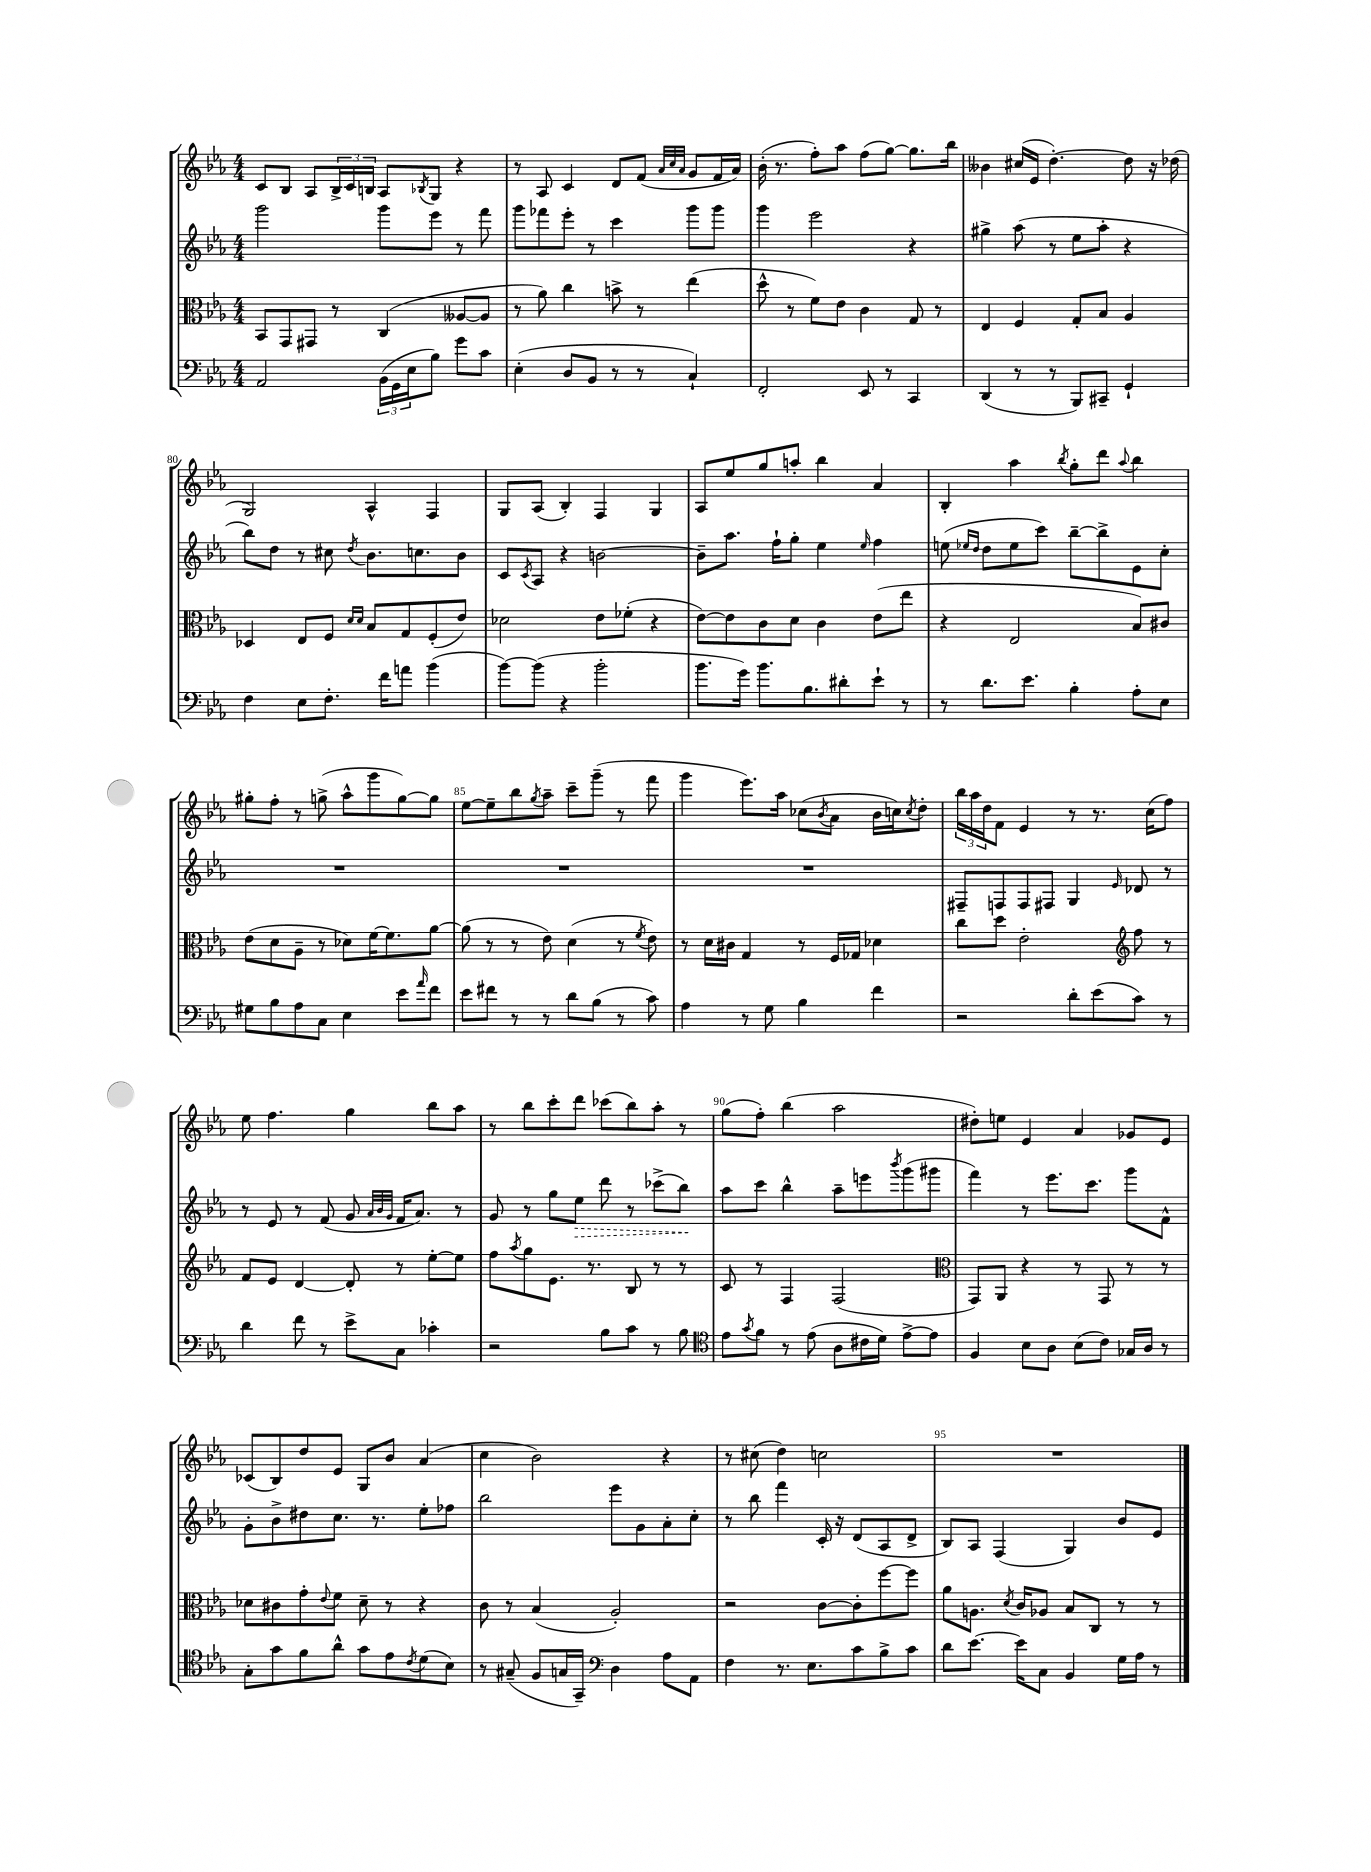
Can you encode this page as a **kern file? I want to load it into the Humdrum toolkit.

**kern	**kern	**kern	**kern
*staff4	*staff3	*staff2	*staff1
*clefF4	*clefC3	*clefG2	*clefG2
*k[b-e-a-]	*k[b-e-a-]	*k[b-e-a-]	*k[b-e-a-]
*M4/4	*M4/4	*M4/4	*M4/4
2AA-/	8BB-/L	2ggg\	8c/L
.	8GG/	.	8B-/J
.	8GG#/J	.	8A-/L
.	8r	.	24B-^/L
.	.	.	24c/
.	.	.	24B/JJ
(24BB-\LL	(4C/	8ggg\L	8A-/L
24GG\	.	.	.
24E-\J	.	.	.
.	.	.	8qB-/
8B-\J)	.	8eee-\J	8G/J
8g\L	[8A--/L	8r	4r
8c\J	8A--/]J	8fff\	.
=	=	=	=
(4E-'\	8r	8ggg\L	8r
.	8a-\)	8fff-\	8A-/
8D/L	4cc\	8eee-'\J	4c/
8BB-/J	.	8r	.
8r	8b^\	4ccc\	8d/L
8r	8r	.	(8f/J
.	.	.	32qqa-/LLL
.	.	.	32qqcc/
.	.	.	32qqa-/JJJ
4C`/)	(4ee-\	8ggg\L	8g/L
.	.	8ggg\J	16f/L
.	.	.	16a-/JJ)
=	=	=	=
2FF'/	8dd^^\	4ggg\	(16b-'\
.	.	.	8.r
.	8r	.	.
.	8f\L)	2eee-\	8ff'\L)
.	8e-\J	.	8aa-\J
8EE-/	4c\	.	(8ff\L
8r	.	.	[8gg\J)
4CC/	8G/	4r	8.gg\]L
.	8r	.	.
.	.	.	16bb-\Jk
=	=	=	=
(4DD/	4E-/	4gg#^\	4b--\
8r	4F/	(8aa-\	(16cc#/LL
.	.	.	16e-/JJ
8r	.	8r	[4.dd'\)
8BBB-/L)	8G'/L	8ee-\L	.
8CC#~/J	8B-/J	8aa-'\J	.
4GG`/	4A-/	4r	8dd\]
.	.	.	16r
.	.	.	(16dd-\
=	=	=	=
4F\	4D-/	8bb-\L)	2G/)
.	.	8dd\J	.
8E-\L	8E-/L	8r	.
8.F'\J	8F/J	8cc#\	.
.	16qqd/LL	.	.
.	16qqd/JJ	8qdd/	.
.	8B-/L	8.b-\L	4A-^^/
16f\LK	.	.	.
8a\J	8G/	.	.
.	.	8.cc\	.
(4b-\	(8F'/	.	4F/
.	8e-/J)	8b-\J	.
=	=	=	=
[8b-\L)	2d-\	8c/L	8G/L
.	.	8qc/	.
(8b-\]J	.	8A-/J	(8A-/J
4r	.	4r	4B-'/)
2b-'\	8e-\L	[2b\	4F/
.	(8f-'\J	.	.
.	4r	.	4G/
=	=	=	=
8.b-\L	[8e-\L)	8b~\]L	8A-/L
.	8e-\]	8.aa-\J	8ee-/
16g\Jk)	.	.	.
8.b-\L	8c\	.	8gg/
.	.	16ff`\LK	.
.	8d\J	8gg'\J	8aa'/J
8.B-\	.	.	.
.	4c\	4ee-\	4bb-\
8d#'\	.	.	.
.	.	16qqee-/	.
8e-`\J	(8e-\L	4ff\	4a-/
8r	8ee-\J	.	.
=	=	=	=
8r	4r	(8ee\	4B-'/
.	.	16qqee-/LL	.
.	.	16qqdd/JJ	.
8.d\L	.	8dd\L	.
.	2E-/	8ee-\	4aa-\
8.e-\J	.	.	.
.	.	8ccc\J)	.
.	.	.	8qbb-/
4B-'\	.	[8bb-~\L	8gg'\L
.	.	8bb-^\]	8ddd\J
.	.	.	8qqaa-/
8A-'\L	8B-/L)	8e-\	4bb-\
8E-\J	8c#/J	8cc'\J	.
=	=	=	=
8G#\L	(8e-\L	1r	8gg#'\L
8B-\	8d\	.	8ff'\J
8A-\	8A-~\J	.	8r
8C\J	8r	.	(8gg^\
4E-\	8d-\L)	.	8aa-^^\L
.	[16f\K	.	8ggg\
.	8.f\]	.	.
8e-\L	.	.	[8gg\)
16qqa-/	.	.	.
8f\J	[8a-\J	.	8gg\]J
=	=	=	=
8e-\L	(8a-\]	1r	[8ee-\L
8f#\J	8r	.	8ee-~\]
8r	8r	.	8bb-\
.	.	.	8qgg/
8r	8e-\)	.	8aa-~\J
8d\L	(4d\	.	8ccc~\L
(8B-\J	.	.	(8ggg~\J
8r	8r	.	8r
.	8qf/	.	.
8c\)	8e-\)	.	8fff\
=	=	=	=
4A-\	8r	1r	4ggg\
.	16d\LL	.	.
.	16c#\JJ	.	.
8r	4G/	.	8.eee-\L)
8G\	.	.	.
.	.	.	16aa-\Jk
4B-\	8r	.	(8cc-\L
.	.	.	8qb-/
.	16F/LL	.	8a-\J
.	16G-/JJ	.	.
4f\	4d-\	.	16b-\LL
.	.	.	16cc\J)
.	.	.	8qcc/
.	.	.	8dd'\J
=	=	=	=
2r	8cc\L	8F#~/L	24bb-\LL
.	.	.	24aa-\
.	.	.	24dd\J
.	8dd\J	8F/	8f\J
.	2e-'\	8F/	4e-/
.	.	8F#/J	.
8d'\L	.	4G/	8r
(8e-\	.	.	8.r
*	*clefG2	*	*
.	.	16qqe-/	.
8c\J)	8ff\	8d-/	.
.	.	.	(16cc\LK
8r	8r	8r	8ff\J)
=	=	=	=
4d\	8f/L	8r	8ee-\
.	8e-/J	8e-/	4.ff\
8f\	[4d/	8r	.
8r	.	(8f/	.
8e-^\L	8d'/]	8g/	4gg\
.	.	32qqa-/LLL	.
.	.	32qqb-/	.
.	.	32qqg/JJJ	.
8C\J	8r	16f/LK	.
.	.	8.a-/J)	.
4c-'\	[8ee-'\L	.	8bb-\L
.	8ee-\]J	8r	8aa-\J
=	=	=	=
2r	8ff\L	8g/	8r
.	8qaa-/	.	.
.	8gg\	8r	8bb-\L
.	8.e-\J	8gg\L	8ccc'\
.	.	8ee-\J	8ddd\J
.	8.r	.	.
8B-\L	.	8ddd\	(8ccc-\L
8c\J	8B-/	8r	8bb-\)
8r	8r	(8ccc-^\L	8aa-'\J
8B-\	8r	8bb-\J)	8r
=	=	=	=
*clefC4	*	*	*
8e-\L	8c/	8aa-\L	(8gg\L
8qg/	.	.	.
8f\J	8r	8ccc\J	8ff'\J)
8r	4F/	4bb-^^\	(4bb-\
(8e-\	.	.	.
8A-\L	(2F/	8aa-~\L	2aa-\
16c#\L	.	8eee\	.
16d\JJ)	.	.	.
.	.	8qbbb-/	.
[8e-^\L	.	(8ggg\	.
8e-\]J	.	8ggg#\J	.
=	=	=	=
*	*clefC3	*	*
4F/	8GG/L)	4fff\)	8dd#'\L)
.	8AA-/J	.	8ee\J
8B-\L	4r	8r	4e-/
8A-\J	.	8.eee-\L	.
(8B-\L	8r	.	4a-/
.	.	8.ccc\J	.
8c\J)	8GG/	.	.
16G-/LL	8r	8ggg\L	8g-/L
16A-/JJ	.	.	.
8r	8r	8f^^\J	8e-/J
=	=	=	=
8G'\L	8d-\L	8g'\L	(8c-/L
8g\	8c#\	8b-^\	8B-/)
8f\	8g'\	8dd#\	8dd/
.	8qqe-/	.	.
8a-^^\J	8f\J	8.cc\J	8e-/J
8g\L	8d-~\	.	8G/L
.	.	8.r	.
8e-\	8r	.	8b-/J
8qc/	.	.	.
(8d\	4r	8ee-'\L	(4a-/
8B-\J)	.	8ff-\J	.
=	=	=	=
8r	8c\	2bb-\	4cc\
(8G#~/	8r	.	.
8F/L	(4B-/	.	2b-\)
16G/L	.	.	.
16GG~/JJ)	.	.	.
*clefF4	*	*	*
4D\	2A-'/)	8eee-\L	.
.	.	8g\	.
8A-\L	.	8a-'\	4r
8AA-\J	.	8cc'\J	.
=	=	=	=
4F\	2r	8r	8r
.	.	8bb-\	(8cc#\
8.r	.	4fff\	4dd\)
8.E-\L	.	.	.
.	[8c\L	16c'/	2cc\
.	.	16r	.
8c\	8c'\]	(8d/L	.
8B-^\	[8ff\	8A-/	.
8c\J	8ff\]J	8d^/J	.
=	=	=	=
8d\L	8a-\L	8B-/L)	1r
[8.e-\J	8.A\J	8A-/J	.
.	.	(4F/	.
.	8qd/	.	.
16e-\]LK	16c/LK	.	.
8C\J	8A-/J	.	.
4BB-/	8B-/L	4G/)	.
.	8C/J	.	.
16G\LL	8r	8b-/L	.
16A-\JJ	.	.	.
8r	8r	8e-/J	.
==	==	==	==
*-	*-	*-	*-
